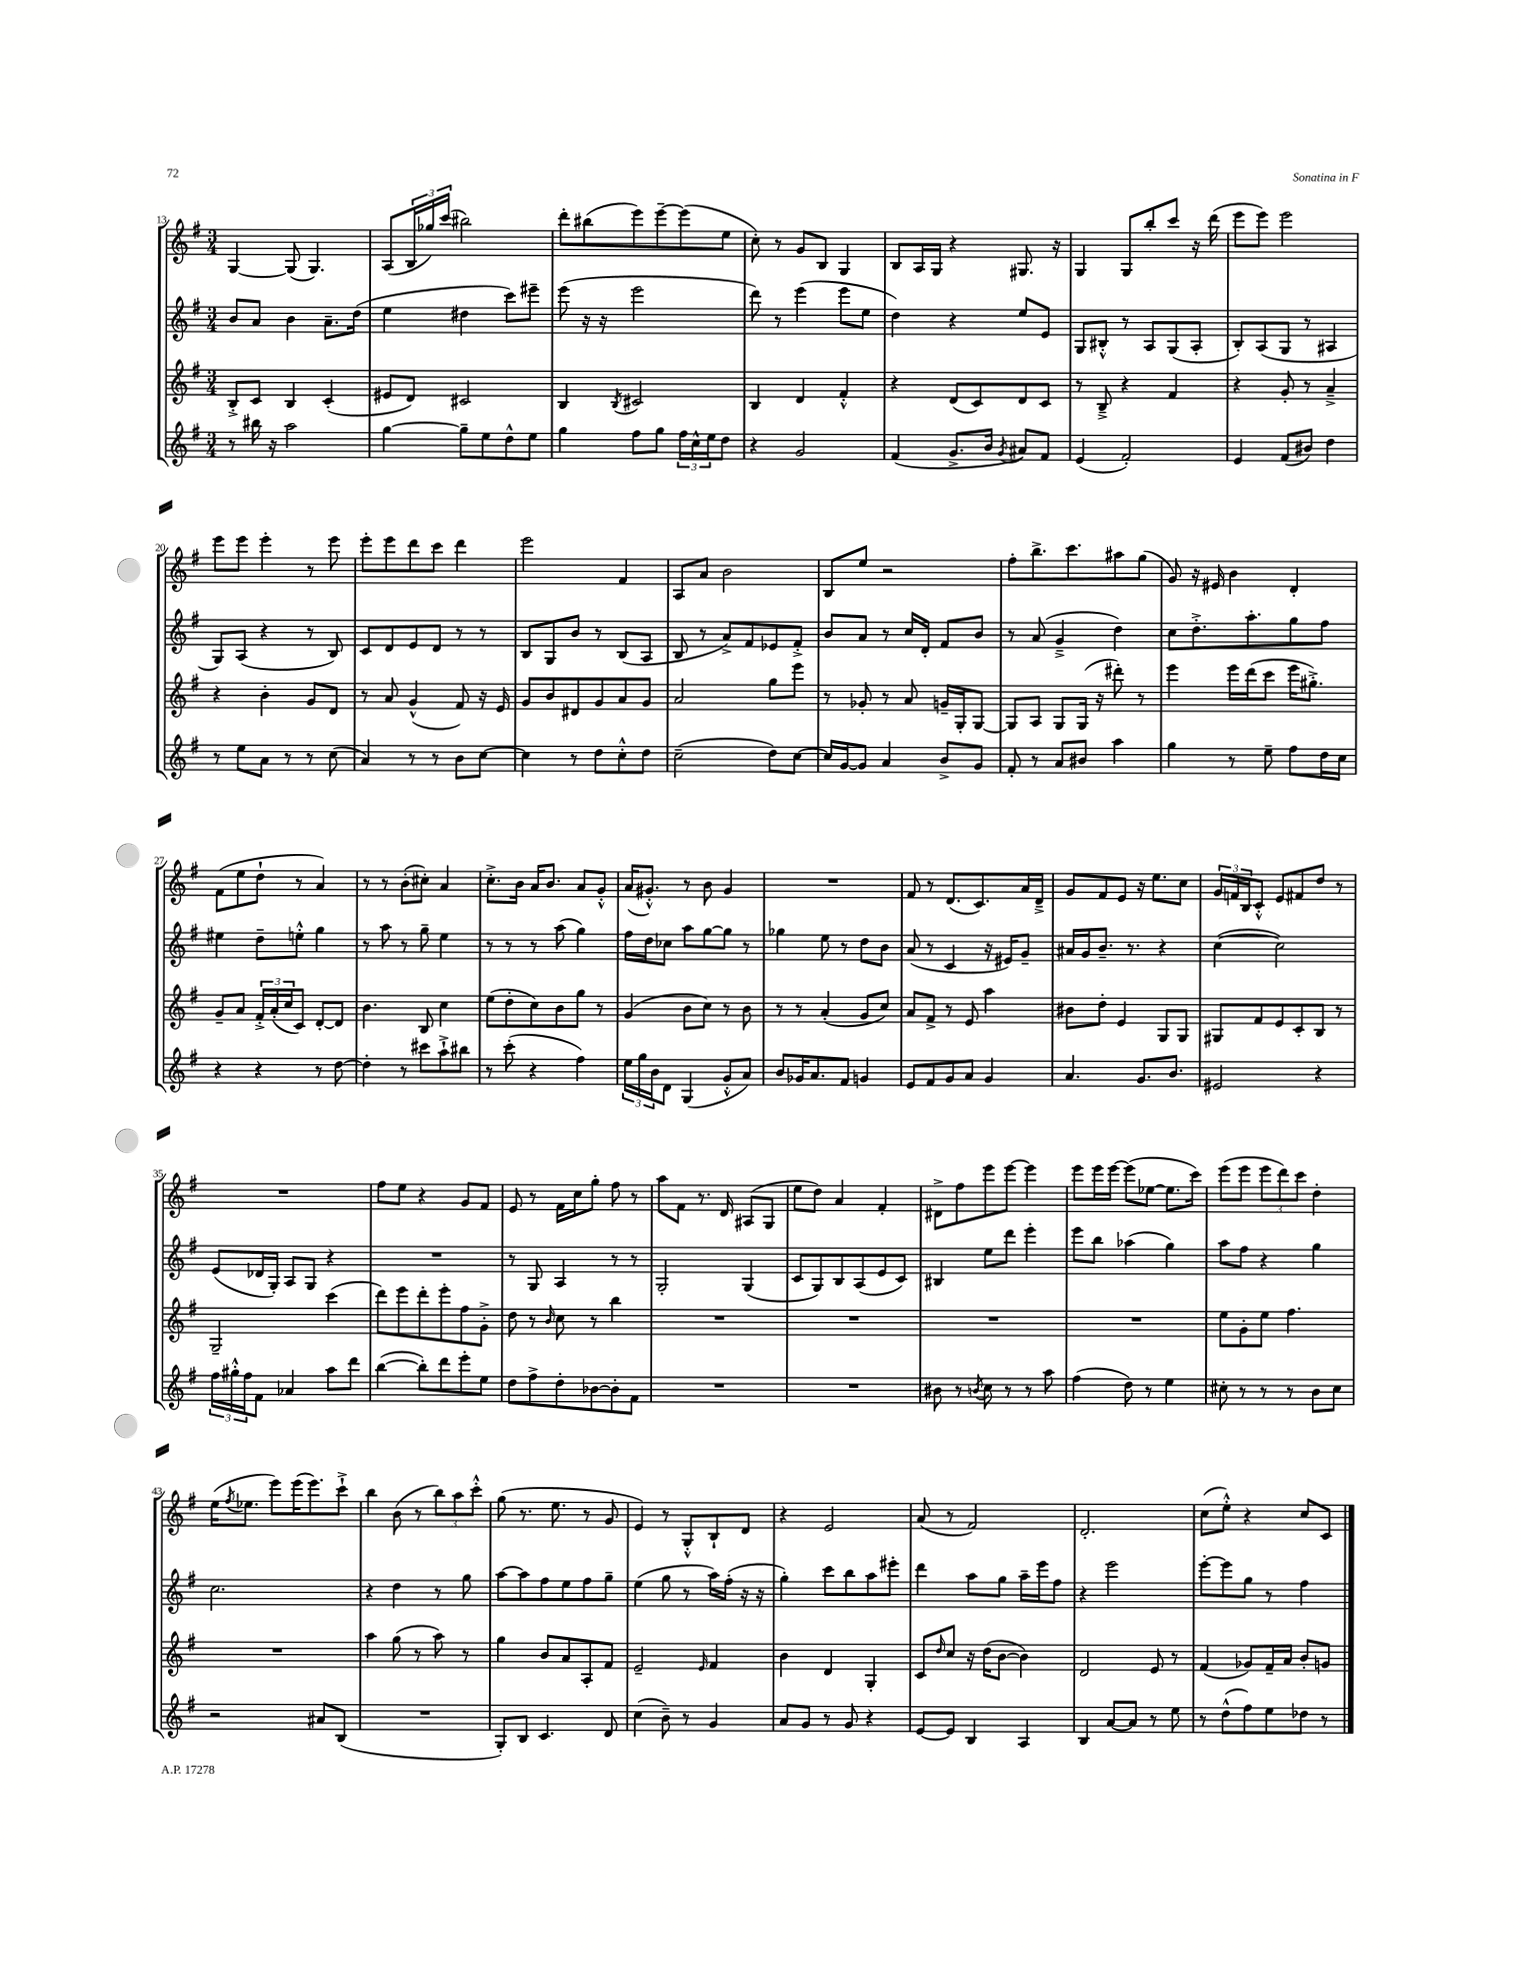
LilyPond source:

<<
\new StaffGroup <<
\new Staff = "s0" {
    \clef treble \key g \major \numericTimeSignature \time 3/4
    g4~ g8( g4.) |
    a8( \tuplet 3/2 { b16 ges''16) c'''16( } bis''2) |
    d'''8-. bis''8( e'''8) e'''8~-- e'''8( e''8 |
    c''8-.) r8 g'8 b8 g4 |
    b8 a16 g16 r4 gis8. r16 |
    g4 g8 b''8-. c'''8 r16 d'''16( |
    e'''8 e'''8) e'''2 |
    e'''8 e'''8 e'''4-. r8 e'''8 |
    e'''8-. e'''8 d'''8 c'''8 d'''4 |
    e'''2 fis'4 |
    a8 a'8 b'2 |
    b8 e''8 r2 |
    fis''8-. b''8.-> c'''8. ais''8 g''8( |
    g'8) r16 eis'16 b'4 d'4-. |
    fis'8( e''8 d''8-! r8 a'4) |
    r8 r8 b'8-.( cis''8-.) a'4 |
    c''8.-.-> b'16 a'16 b'8. a'8 g'8-.-^ |
    a'16( gis'8.-.-^) r8 b'8 gis'4 |
    R2. |
    fis'8 r8 d'8.( c'8.) a'16 d'16---> |
    g'8 fis'8 e'8 r16 e''8. c''8 |
    \tuplet 3/2 { g'16 f'16 b16 } c'8-.-^ e'8 fis'8 d''8 r8 |
    R2. |
    fis''8 e''8 r4 g'8 fis'8 |
    e'8 r8 fis'16 c''16 g''8-. fis''8 r8 |
    a''8 fis'8 r8. d'16 ais8( g8 |
    e''8 d''8) a'4 fis'4-. |
    dis'8-> fis''8 e'''8 e'''8~ e'''4 |
    e'''8 e'''16 e'''16~ e'''8( ees''8~ ees''8. c'''16) |
    e'''8( e'''8 \tuplet 3/2 { e'''8 d'''8) c'''8 } d''4-. |
    e''16( \acciaccatura { fis''8 } ees''8. e'''8) e'''16( e'''8.) c'''8-!-> |
    b''4 b'8( r8 \tuplet 3/2 { b''8) a''8 c'''8-.-^ } |
    g''8( r8. e''8. r8 g'8 |
    e'4) r8 g8-.-^ b8-! d'8 |
    r4 e'2 |
    a'8( r8 fis'2) |
    d'2.-. |
    c''8( e''8-.-^) r4 c''8 c'8 \bar "|." |
}
\new Staff = "s1" {
    \clef treble \key g \major \numericTimeSignature \time 3/4
    b'8 a'8 b'4 a'8.-- d''16( |
    e''4 dis''4 c'''8) eis'''8-- |
    e'''8( r16 r16 e'''2 |
    d'''8) r8 e'''4( e'''8 e''8 |
    d''4) r4 e''8 e'8 |
    g8 bis8-.-^ r8 a8 g8( a8-. |
    b8-.) a8( g8 r8 ais4 |
    g8) a8( r4 r8 b8) |
    c'8 d'8 e'8 d'8 r8 r8 |
    b8 g8 b'8 r8 b8( a8 |
    b8 r8 a'8->) fis'8 ees'8 fis'8-.-> |
    b'8 a'8 r8 c''16 d'16-. fis'8 b'8 |
    r8 a'8( g'4---> d''4) |
    c''8 d''8.-.-> a''8.-. g''8 fis''8 |
    eis''4 d''8-- e''8-.-^ g''4 |
    r8 a''8 r8 g''8-- e''4 |
    r8 r8 r8 a''8( g''4) |
    fis''16 d''16 ces''8 a''8 g''8~ g''8 r8 |
    ges''4 e''8 r8 d''8 b'8 |
    a'8( r8 c'4 r16 eis'16) g'8-- |
    ais'16 g'16 b'8.-- r8. r4 |
    c''4~( c''2) |
    e'8( des'16 g16-.) a8 g8 r4 |
    R2. |
    r8 g8 a4 r8 r8 |
    g2-. g4( |
    c'8 g8) b8 a8( e'8 c'8) |
    bis4 e''8 d'''8 e'''4-. |
    e'''8 b''8 aes''4( g''4) |
    a''8 fis''8 r4 g''4 |
    c''2. |
    r4 d''4 r8 g''8 |
    a''8~ a''8 fis''8 e''8 fis''8 g''8-- |
    e''4( g''8 r8 a''16) fis''16-.( r16 r16 |
    g''4-.) c'''8 b''8 a''8 eis'''8-. |
    d'''4 a''8 g''8 a''16-- e'''16 fis''8 |
    r4 e'''2 |
    e'''8~-. e'''8 g''8 r8 fis''4 \bar "|." |
}
\new Staff = "s2" {
    \clef treble \key g \major \numericTimeSignature \time 3/4
    b8-.-> c'8 b4 c'4-.( |
    eis'8 d'8) cis'2 |
    b4 \acciaccatura { b8 } cis'2 |
    b4 d'4 fis'4-.-^ |
    r4 d'8( c'8) d'8 c'8 |
    r8 b8---> r4 fis'4 |
    r4 g'8-. r8 a'4---> |
    r4 b'4-. g'8 d'8 |
    r8 a'8 g'4-^( fis'8) r16 e'16 |
    g'8 b'8 dis'8 g'8 a'8 g'8 |
    a'2 g''8 e'''8 |
    r8 ges'8-. r8 a'8 g'16-- g16-. g8~ |
    g8 a8 g8 g16( r16 dis'''8-.) r8 |
    e'''4 e'''16 d'''16( c'''8 e'''16 gis''8.-.->) |
    g'8-- a'8 \tuplet 3/2 { fis'16-.-> a'16-.( c''16 } c'8) d'8~-. d'8 |
    b'4. b8 c''4 |
    e''8( d''8-. c''8) b'8 g''8 r8 |
    g'4( b'8 c''8) r8 b'8 |
    r8 r8 a'4-.( g'8 c''8) |
    a'8 fis'8-> r8 e'8 a''4 |
    bis'8 d''8-. e'4 g8 g8 |
    gis8 fis'8 e'8 c'8-. b8 r8 |
    g2-- c'''4( |
    d'''8) e'''8 d'''8-. e'''8-. fis''8 g'8-.-> |
    d''8 r8 \grace { b'16 } c''8 r8 b''4 |
    R2. |
    R2. |
    R2. |
    R2. |
    e''8 g'8-. e''8 fis''4. |
    R2. |
    a''4 g''8( r8 a''8) r8 |
    g''4 b'8 a'8 a8-. fis'8 |
    e'2-- \grace { e'16 } fis'4 |
    b'4 d'4 g4-. |
    c'8 \grace { d''16 } c''8 r16 d''16( b'8~ b'4) |
    d'2 e'8 r8 |
    fis'4( ges'8) fis'16-- a'16 b'8-. g'8 \bar "|." |
}
\new Staff = "s3" {
    \clef treble \key g \major \numericTimeSignature \time 3/4
    r8 bis''16 r16 a''2 |
    g''4~ g''8-- e''8 d''8-^ e''8 |
    g''4 fis''8 g''8 \tuplet 3/2 { fis''16 c''16-^ e''16 } d''8 |
    r4 g'2 |
    fis'4( g'8.-> b'16 \acciaccatura { g'8 } ais'8) fis'8 |
    e'4( fis'2-.) |
    e'4 fis'8( bis'8) d''4 |
    r8 e''8 a'8 r8 r8 c''8( |
    a'4) r8 r8 b'8 c''8~ |
    c''4 r8 d''8 c''8-.-^ d''8 |
    c''2--( d''8) c''8~ |
    c''16 g'16~ g'8 a'4 b'8-> g'8 |
    fis'8-. r8 a'8 bis'8 a''4 |
    g''4 r8 e''8-- fis''8 d''16 c''16 |
    r4 r4 r8 d''8~ |
    d''4-. r8 cis'''8 a''8-!-> bis''8 |
    r8 c'''8-.( r4 fis''4) |
    \tuplet 3/2 { e''16 g''16 b'16 } d'8 g4( g'8-.-^ a'8) |
    b'8 ges'16 a'8. fis'8 g'4 |
    e'8 fis'8 g'8 a'8 g'4 |
    a'4. g'8. b'8. |
    eis'2 r4 |
    \tuplet 3/2 { fis''16 gis''16-.-^ fis''16 } fis'8 aes'4 a''8 d'''8 |
    b''4~( b''8-.) d'''8 e'''8-. e''8 |
    d''8 fis''8-> d''8-. bes'8~ bes'8-. fis'8 |
    R2. |
    R2. |
    bis'8 r8 \acciaccatura { b'8 } c''8 r8 r8 a''8 |
    fis''4( d''8) r8 e''4 |
    cis''8-. r8 r8 r8 b'8 cis''8 |
    r2 ais'8 b8( |
    R2. |
    g8-.) b8 c'4. d'8 |
    c''4( b'8--) r8 g'4 |
    a'8 g'8 r8 g'8 r4 |
    e'8~ e'8 b4 a4 |
    b4 a'8~ a'8 r8 e''8 |
    r8 d''8-^( fis''8) e''8 des''8 r8 \bar "|." |
}
>>
>>
\layout { \context { \Score currentBarNumber = #13 } }
